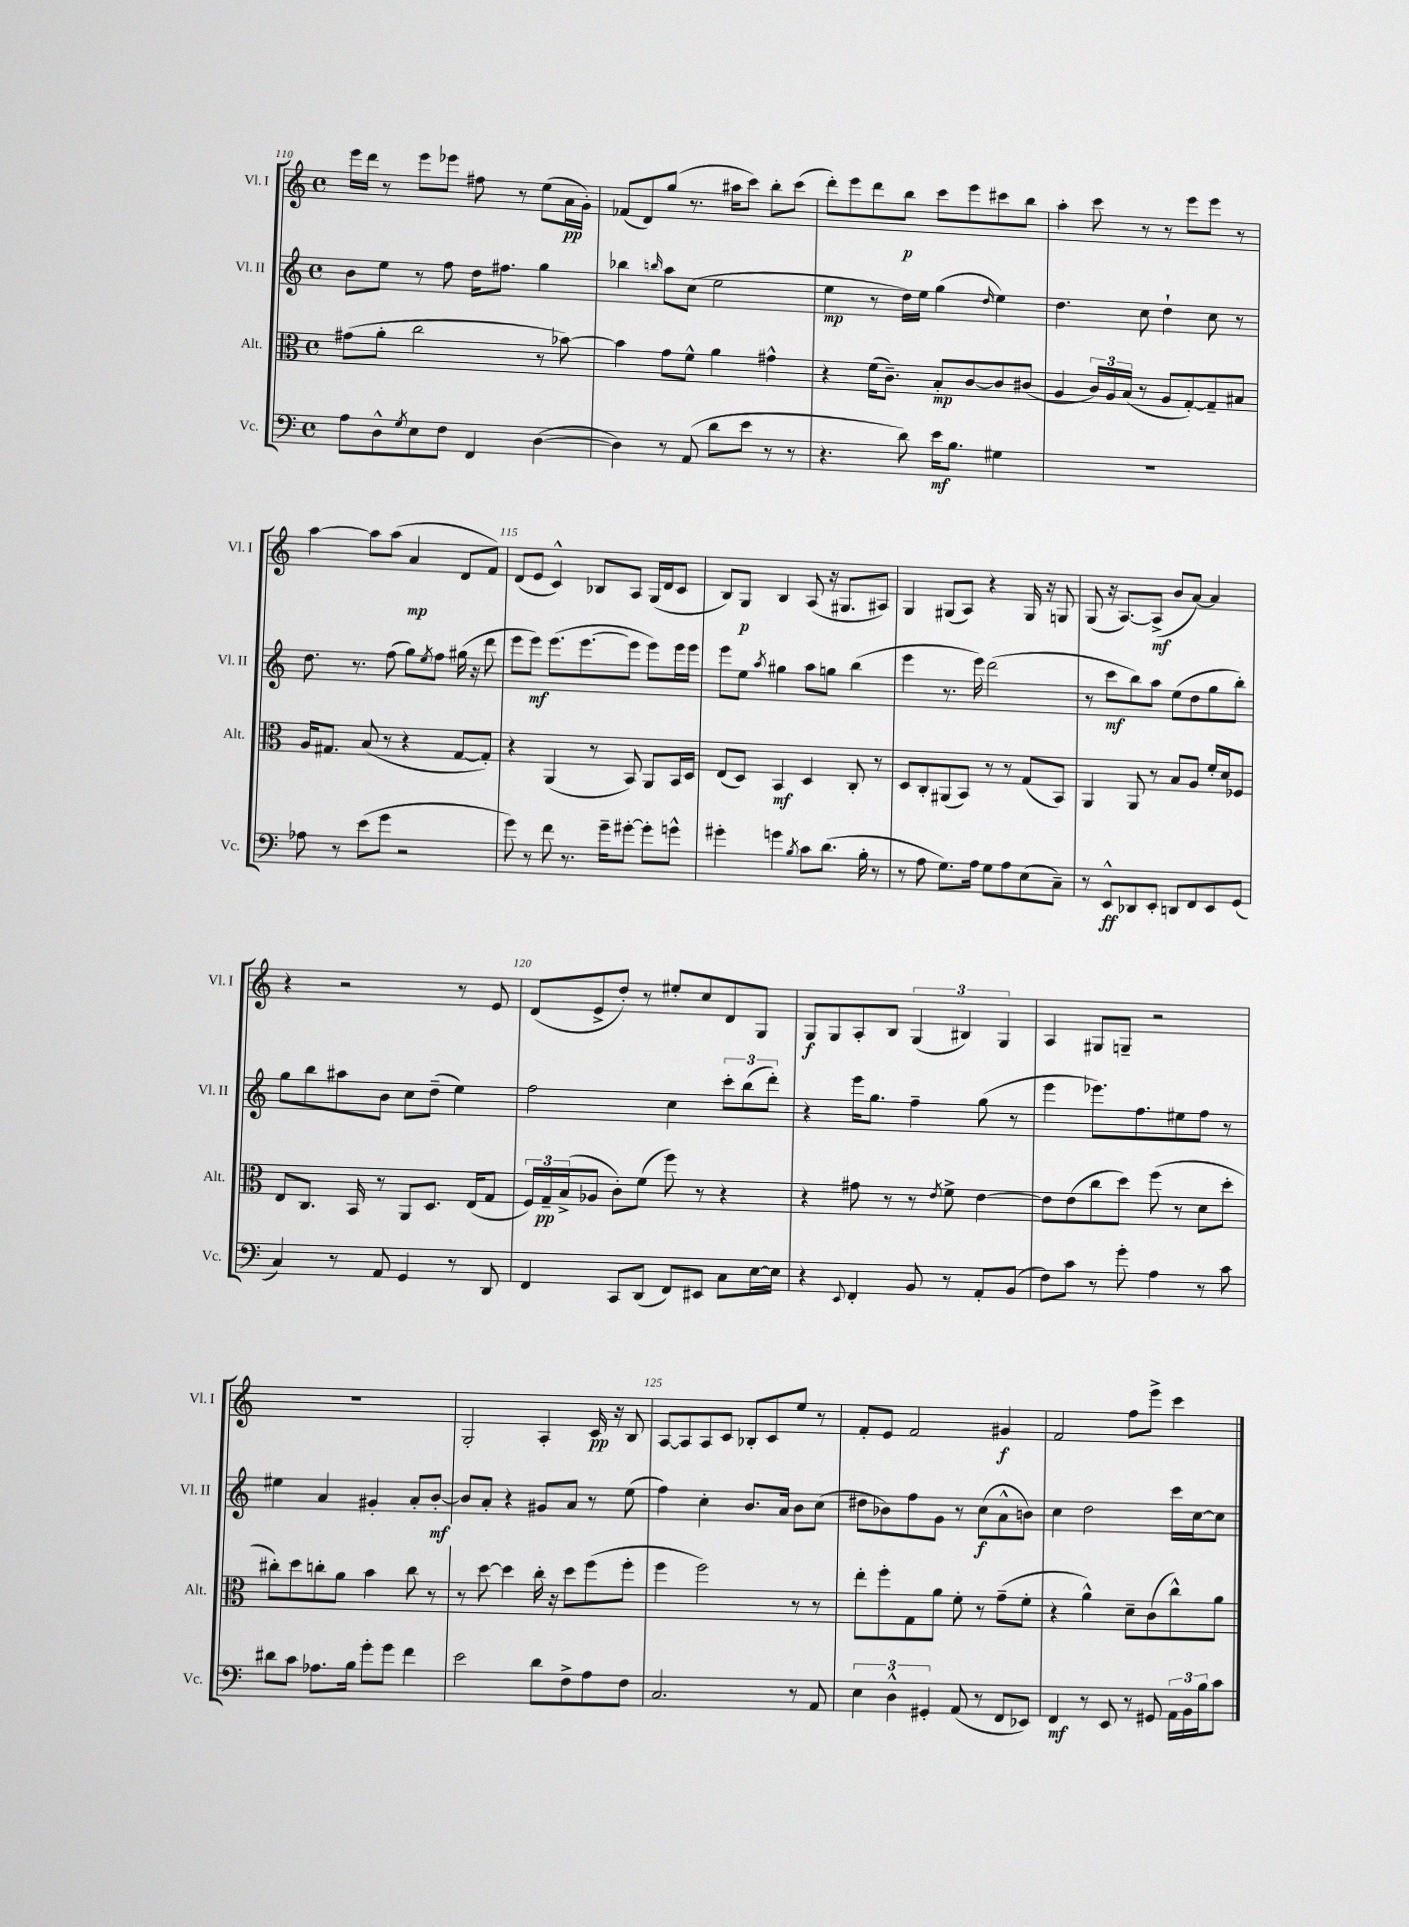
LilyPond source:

<<
\new StaffGroup <<
\new Staff = "s0" \with { instrumentName = "Vl. I" shortInstrumentName = "Vl. I" } {
    \clef treble \key c \major \defaultTimeSignature \time 4/4
    e'''16 d'''16 r8 e'''8 ees'''8 fis''8 r8 e''8( a'16\pp g'16-.) |
    fes'8( d'8) g''8( r8. ais''16 c'''8) b''8-. c'''8( |
    d'''8-.) e'''8 d'''8 b''8\p c'''8 e'''8 cis'''8 b''8 |
    a''4-. c'''8 r8 r8 e'''8 e'''8 r8 |
    a''4~ a''8 a''8( a'4\mp d'8 f'8) |
    d'8( e'8 c'4-^) bes8 a8 g16( d'16 c'8 |
    b8) g8\p b4 a8( r16 gis8. ais8) |
    g4 gis8( a8) r4 gis16 r16 g8 |
    g8( r16 a8.~) a8->\mf( b'8 a'8~) a'4 |
    r4 r2 r8 e'8 |
    d'8( e'8-> d''8-.) r8 eis''8-. c''8 d'8 g8 |
    g8\f g8 a8-. b8 \tuplet 3/2 { g4( bis4) g4 } |
    a4 gis8 g8-- r2 |
    R1 |
    g2-. a4-. c'16\pp r16 b8 |
    a8~ a8 a8 c'8 bes8-. c'8 e''8 r8 |
    f'8-. e'8 f'2 gis'4\f |
    f'2 f''8 e'''8-> c'''4 \bar "|." |
}
\new Staff = "s1" \with { instrumentName = "Vl. II" shortInstrumentName = "Vl. II" } {
    \clef treble \key c \major \defaultTimeSignature \time 4/4
    b'8 e''8 r8 f''8 d''16 fis''8. g''4 |
    bes''4 \grace { b''16 } a''8 c''8( e''2 |
    e''4\mp r8 d''16) e''16 g''4( \grace { d''16 } e''4) |
    d''4. c''8 d''4-! c''8 r8 |
    d''8. r8. f''8( g''8) \acciaccatura { e''8 } f''8 gis''16( r16 d'''8 |
    e'''8 e'''8\mf) e'''8.( e'''8.~ e'''8 e'''8) e'''16 e'''16 |
    e'''8 e''8 \acciaccatura { a''8 } gis''4 a''8 g''8 b''4( |
    e'''4 r8. e'''16) d'''2( |
    r8 c'''8\mf b''8) a''8 e''8( d''8 g''8 b''8-.) |
    g''8 b''8 ais''8 b'8 c''8 d''8--( e''4) |
    f''2 c''4 \tuplet 3/2 { c'''8-. b''8( d'''8-.) } |
    r4 e'''16 g''8. f''4-- g''8( r8 |
    e'''4 ees'''8.) f''8. eis''8 f''8 r8 |
    eis''4 a'4 gis'4-. a'8-. b'8~-.\mf |
    b'8 a'8-. r4 gis'8 a'8 r8 e''8( |
    f''4) c''4-. b'8. a'16 b'8 c''8( |
    dis''8 bes'8) f''8 g'8 r8 c''8\f( a'8-^ b'8) |
    c''4 d''2 c'''16 c''16~ c''8 \bar "|." |
}
\new Staff = "s2" \with { instrumentName = "Alt." shortInstrumentName = "Alt." } {
    \clef alto \key c \major \defaultTimeSignature \time 4/4
    gis'8( a'8-. c''2 r8 bes'8~) |
    bes'4 g'8 f'8-^ a'4 gis'4-^ |
    r4 f'16( c'8.--) b8-.\mp c'8~ c'8 cis'8( |
    a4 \tuplet 3/2 { c'16) a16 b16( } r8 a8 g8~-.) g8-- bis8 |
    a16 gis8. b8( r8 r4 gis8~ gis8-.) |
    r4 a,4( r8 b,8) a,8 b,16 d16 |
    e8( d8) b,4\mf d4 c8-. r8 |
    d8 c8-. ais,8( b,8) r8 r8 g8( b,8) |
    a,4 a,8 r8 b8 a8 f'16-. d'16 fes8 |
    e8 c8. b,16 r8 a,8 d8. e16( g8 |
    \tuplet 3/2 { f16) g16--\pp b16->( } aes8 c'8-.) f'8( f''8) r8 r4 |
    r4 gis'8 r8 r8 \acciaccatura { e'8 } f'8-> e'4~ |
    e'8 e'8( c''8 d''8) f''8( r8 d'8 d''8-. |
    cis''8-.) d''8 c''8-. a'8 b'4 c''8 r8 |
    r8 d''8~ d''4 c''16-. r16 d''8 f''8( f''8-. |
    f''4 f''2) r8 r8 |
    e''8-. f''8-. g8 a'8 f'8-. r8 g'8--( f'8-. |
    r4 a'4-^) d'8-- c'8( c''8-^) a'8 \bar "|." |
}
\new Staff = "s3" \with { instrumentName = "Vc." shortInstrumentName = "Vc." } {
    \clef bass \key c \major \defaultTimeSignature \time 4/4
    a8 d8-^ \acciaccatura { g8 } e8 f8 f,4 d4~( |
    d4) r8 a,8( d'8 e'8 r8 r8 |
    r4. d'8) e'16\mf b8. gis4 |
    R1 |
    aes8 r8 e'8( g'8 r2 |
    g'8) r8 f'8 r8. g'16-- gis'8~-. gis'8-. g'8-^ |
    gis'4-. g'4 \acciaccatura { b8 } c'8 d'8.( b16-. r8 |
    r8 a8 g8.) a16 g8 a8 e8( c8--) |
    r8 e,8-^\ff des,8 e,8-. d,8 f,8 e,8 g,8( |
    c4) r8 a,8 g,4 r8 d,8 |
    f,4 c,8 d,8( f,8) eis,8 c8 e16~ e16 |
    r4 \appoggiatura { e,8 } f,4-. b,8 r8 a,8-. b,8( |
    f8) c'8 r8 g'8-. a4 r8 c'8 |
    dis'8 c'8 aes8. b16 g'8-. g'8 f'4 |
    e'2 d'8 f8-> a8 f8 |
    c2. r8 a,8 |
    \tuplet 3/2 { e4 d4-^ gis,4-. } a,8( r8 f,8 ees,8) |
    f,4\mf r8 e,8 r8 gis,8 \tuplet 3/2 { a,16 b,16 b16 } c'8 \bar "|." |
}
>>
>>
\layout { \context { \Score currentBarNumber = #110 \override BarNumber.break-visibility = ##(#f #t #t) barNumberVisibility = #(every-nth-bar-number-visible 5) } }
